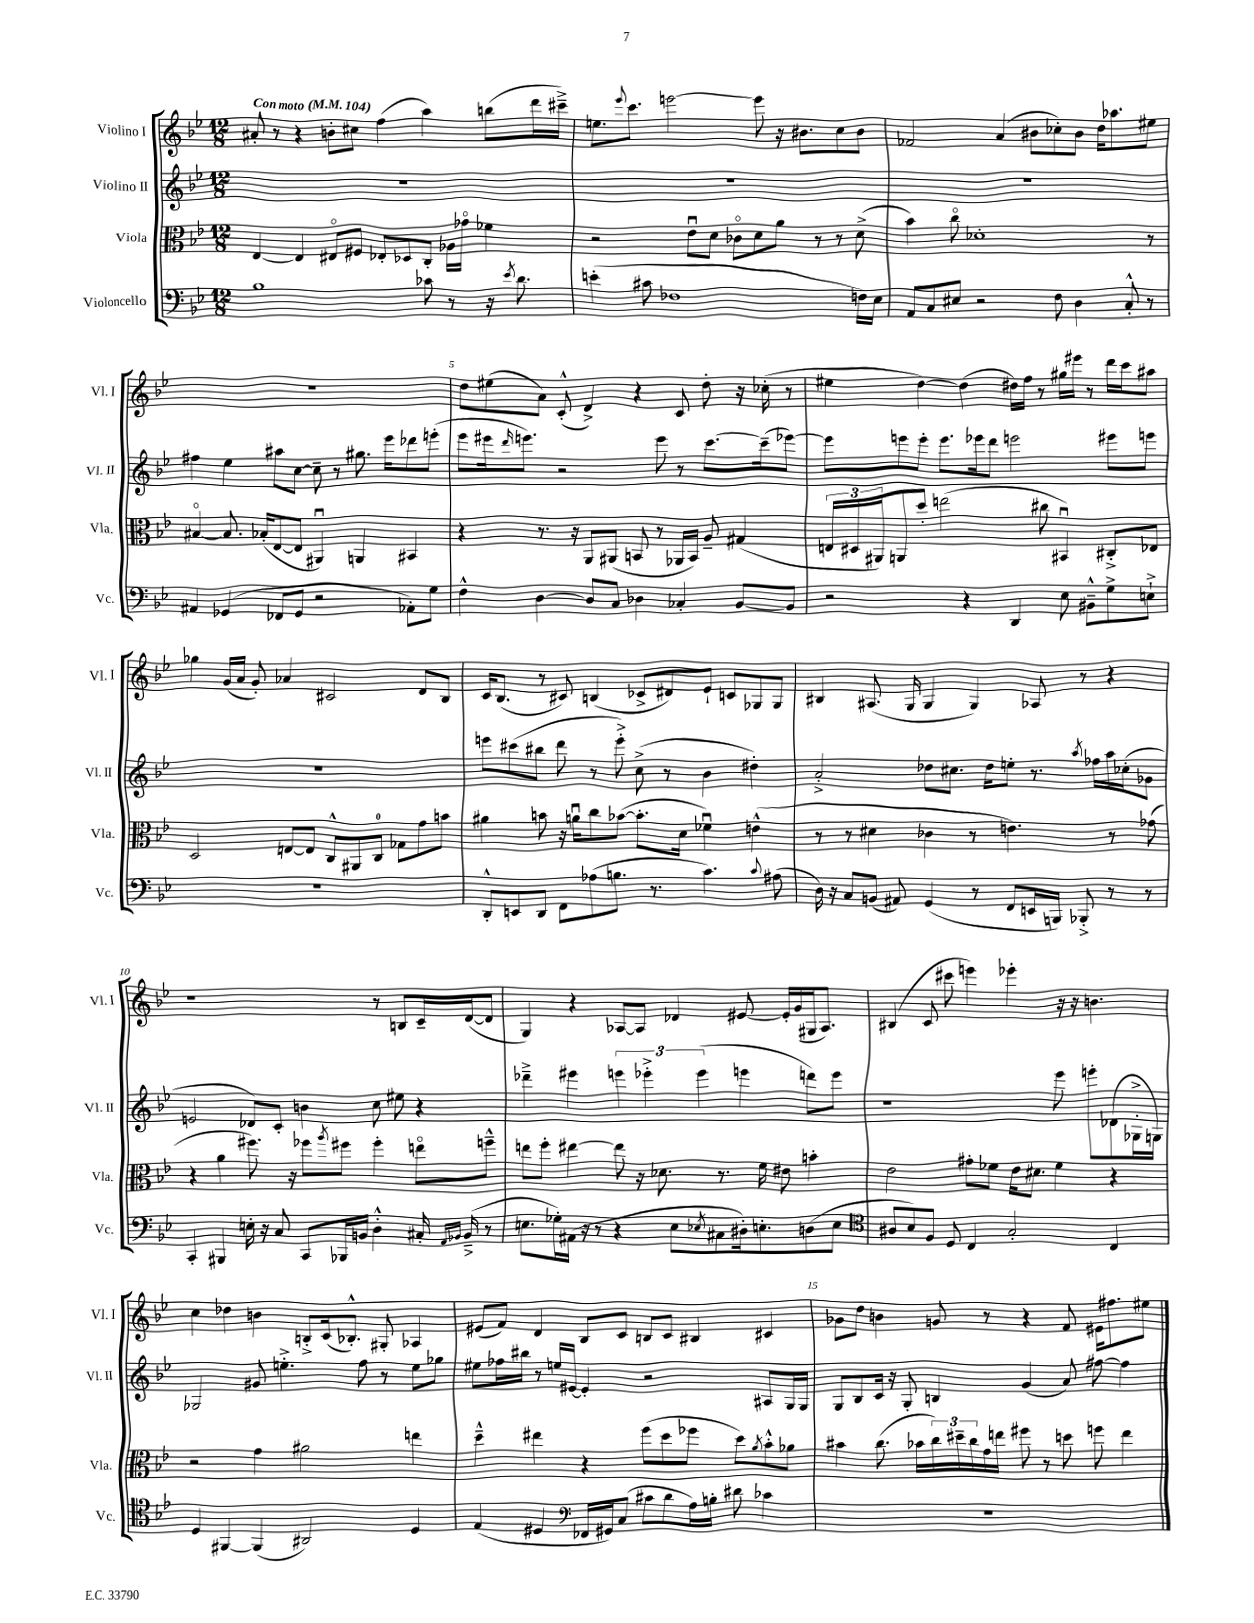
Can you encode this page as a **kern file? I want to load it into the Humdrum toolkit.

**kern	**kern	**kern	**kern
*staff4	*staff3	*staff2	*staff1
*clefF4	*clefC3	*clefG2	*clefG2
*k[b-e-]	*k[b-e-]	*k[b-e-]	*k[b-e-]
*M12/8	*M12/8	*M12/8	*M12/8
*MM104	*MM104	*MM104	*MM104
1B-	[4E-	1.r	8a#'
.	.	.	8r
.	4E-]	.	4r
.	8E#o	.	8b'
.	8F#	.	8cc#
.	8E-'	.	(4ff
.	8D-	.	.
8c-	8C'	.	4aa)
8r	16A-	.	.
.	16g-o	.	.
16r	4f-	.	(8bb
8qe-	.	.	.
8.d	.	.	.
.	.	.	16ddd
.	.	.	16ccc#~^)
=	=	=	=
(4e'	2r	1.r	8.ee
.	.	.	8qqeee-
.	.	.	8.ccc
8c#	.	.	.
1F-	.	.	[2eee
.	8e-u	.	.
.	8d	.	.
.	8c-o	.	.
.	8d	.	8eee]
.	8a	.	16r
.	.	.	8.b#
.	8r	.	.
.	8r	.	8cc
16F)	(8d^	.	8b#
16E-	.	.	.
=	=	=	=
8AA	4b-)	1.r	2f-
8C	.	.	.
8E#	8cco	.	.
2r	1d-'	.	.
.	.	.	(4a
.	.	.	8b#
8F	.	.	8cc-')
4D	.	.	8b#
.	.	.	16dd
.	.	.	8.aa-
8C'^^	.	.	.
8r	8r	.	8ee#
=	=	=	=
4AA#	[4B#o	4ff#	1.r
(4GG-	8.B#]	4ee-	.
.	(16B-'	.	.
8FF-	[8E-	8aa#	.
8GG-	8E-]	[8cc	.
2r	4AA#u)	8cc~]	.
.	.	8r	.
.	4AA	8.gg#	.
.	.	16eee-	.
8AA-')	4BB#	8ddd-	.
8G	.	(8eee'	.
=	=	=	=
4F^^	4r	8eee-	8dd
.	.	16eee#	(8ee#
.	.	16qqddd	.
.	.	8.eee)	.
[4D	8.r	.	8a)
.	.	2r	(8c'^^
.	16r	.	.
8D]	8AA	.	4d^)
8C	(8AA#	.	.
4D-	8BB	.	4r
.	8r	8eee	.
4C-'	16AA-	8r	8c
.	16BB)	.	.
.	8A~	[8.ccc	8dd'
[8BB-	(4G#	.	16r
.	.	(16ccc~]	(16cc-'
8BB-]	.	[8eee-)	8r
=	=	=	=
2r	24E	8eee-]	4ee#
.	24D#	.	.
.	24AA#)	.	.
.	8AA	8eee	.
.	8dd'	8eee'	[4dd)
.	(2ee	8.eee	.
4r	.	.	(4dd]
.	.	16eee-	.
.	.	8ddd	.
4DD	.	2eee	16dd#)
.	.	.	16ff
.	8cc#	.	8r
8E-	4BB#u)	.	16gg#
.	.	.	16eee#
8BB#~^^	.	.	8r
8G^	8C#'^	8eee#	16ddd
.	.	.	16ccc
8E`^	8E-	8eee	8aa#
=	=	=	=
1.r	2D	1.r	4gg-
.	.	.	(16g
.	.	.	16a
.	.	.	8g')
.	[8E	.	4a-
.	8E]	.	.
.	8C^^	.	2c#
.	8AA#	.	.
.	8C	.	.
.	8G-	.	.
.	8g	.	8d
.	8b	.	8B-
=	=	=	=
8DD'^^	4a#	8eee	16c
.	.	.	(8.B-
8EE	.	(8ccc#	.
8DD	8b	8bb#	8r
8FF	16r	8ddd	8c#)
.	16au	.	.
(8A-	8cc	8r	(4B
8.B	([8b-	8eee'^)	.
.	8.b-']	(8cc^	8c-^
8.r	.	.	.
.	.	8r	8d#)
.	16d	.	.
4.c)	4f-u)	4b-	8e-`
.	.	.	8c
.	(4e^^	4dd#')	8G-
8qqc	.	.	.
(8A#	.	.	8G-
=	=	=	=
16D)	8r	2a'^	4B#
16r	.	.	.
8C	8r	.	.
(8BB	4d#	.	(8.A#
8AA#)	.	.	.
.	.	.	16G
(4GG	4c-	8dd-	4G
.	.	8.cc#	.
8r	8r	.	4G)
.	.	16dd-	.
8FF	4.e)	8ee'	.
16EE	.	8.r	8A-
16BBB)	.	.	.
8BBB-'^	.	.	8r
.	.	8qaa	.
.	.	16ff-	.
8r	8r	16aa	4r
.	.	(16cc-'	.
8r	(8g-	8g-	.
=	=	=	=
4CC'	4r	2e	1r
4BBB#	4a	.	.
16E'	8.ff#)	8d-)	.
16r	.	.	.
8C	.	8c'	.
.	16r	.	.
8CC	8ff-	4b	.
.	8qaa	.	.
16BBB-	8ff#	.	.
16BB	.	.	.
4D'^^	4ff#'	8cc	8r
.	.	8ee#	8B
16C#'	8eeo	4r	16c~
16qqAA	.	.	.
16qqBB-	.	.	.
(16BB-~^	.	.	([16d
8r	8ff~^^	.	8d]
=	=	=	=
8.E	8ee	4ddd-~^	4G)
.	8ff'	.	.
16G-')	.	.	.
(16AA#	[4ee#	4eee#	4r
16r	.	.	.
8r	.	.	.
4r	8ee#]	6eee	[8A-
.	16r	.	8A-]
.	.	6eee-'^	.
.	8.d-	.	.
8E	.	.	4d-
.	.	(6eee-	.
8qE-	.	.	.
8C#	8.r	.	.
16D#')	.	4eee	[8e#
8.E'	16f	.	.
.	8e#	.	16e#']
.	.	.	(16g
(8D	4b'	8ddd)	16G#
.	.	.	8.A-)
8E	.	8eee	.
=	=	=	=
*clefC4	*	*	*
8A#	2e-	1r	(4B#
8B-)	.	.	.
8F	.	.	8c
8D	.	.	8ccc#
4C	8g#'	.	4eee)
.	8f-	.	.
2G'	16e-	.	4eee-'
.	8.d#	.	.
.	4f-	8eee-	16r
.	.	.	16r
.	.	8eee'	4.b
4C	4r	(8d-	.
.	.	16G-'^	.
.	.	16G)	.
=	=	=	=
4D	2r	2G-	4cc
[4FF#	.	.	4dd-
(4FF#]	4g	8g#	4b
.	.	4.ee'^	.
2AA#)	2a#	.	8B'^
.	.	.	(16c
.	.	.	8.B-'^^)
.	.	8ff	.
.	.	8r	8G#'
4D	4ee	8ee	4A-
.	.	8gg-	.
=	=	=	=
(4E-	4dd~^^	8ee#	(8e#
.	.	16ff-	8f)
.	.	16bb#	.
4D#	4ee#	8r	4d
.	.	16ee	.
.	.	[16e#	.
*clefF4	*	*	*
16FF-	4r	4e#']	8B-
16GG#)	.	.	.
(8C	.	.	8c
8c#	(8ff	2r	8B
8d	8dd	.	8c
16A)	8ff-	.	4B#
16B'	.	.	.
8d#	8dd)	.	.
.	8qa	.	.
4c-	8b-'^^	8A#	4c#
.	8a-	16G	.
.	.	16G	.
=	=	=	=
1.r	4b#	8G	8g-
.	.	8B-	8dd
.	(8.cc	16c	4b
.	.	16r	.
.	.	8G'	.
.	16b-	.	.
.	24cc)	4B	8g
.	24dd#~	.	.
.	24cc	.	.
.	16g	.	8r
.	16ee	.	.
.	8ff#	(4g	4r
.	8r	.	.
.	8dd	8a)	8f
.	8ff	[8ff#	16e#
.	.	.	8.ff#
.	4ee	4ff#]	.
.	.	.	8ee#
==	==	==	==
*-	*-	*-	*-
